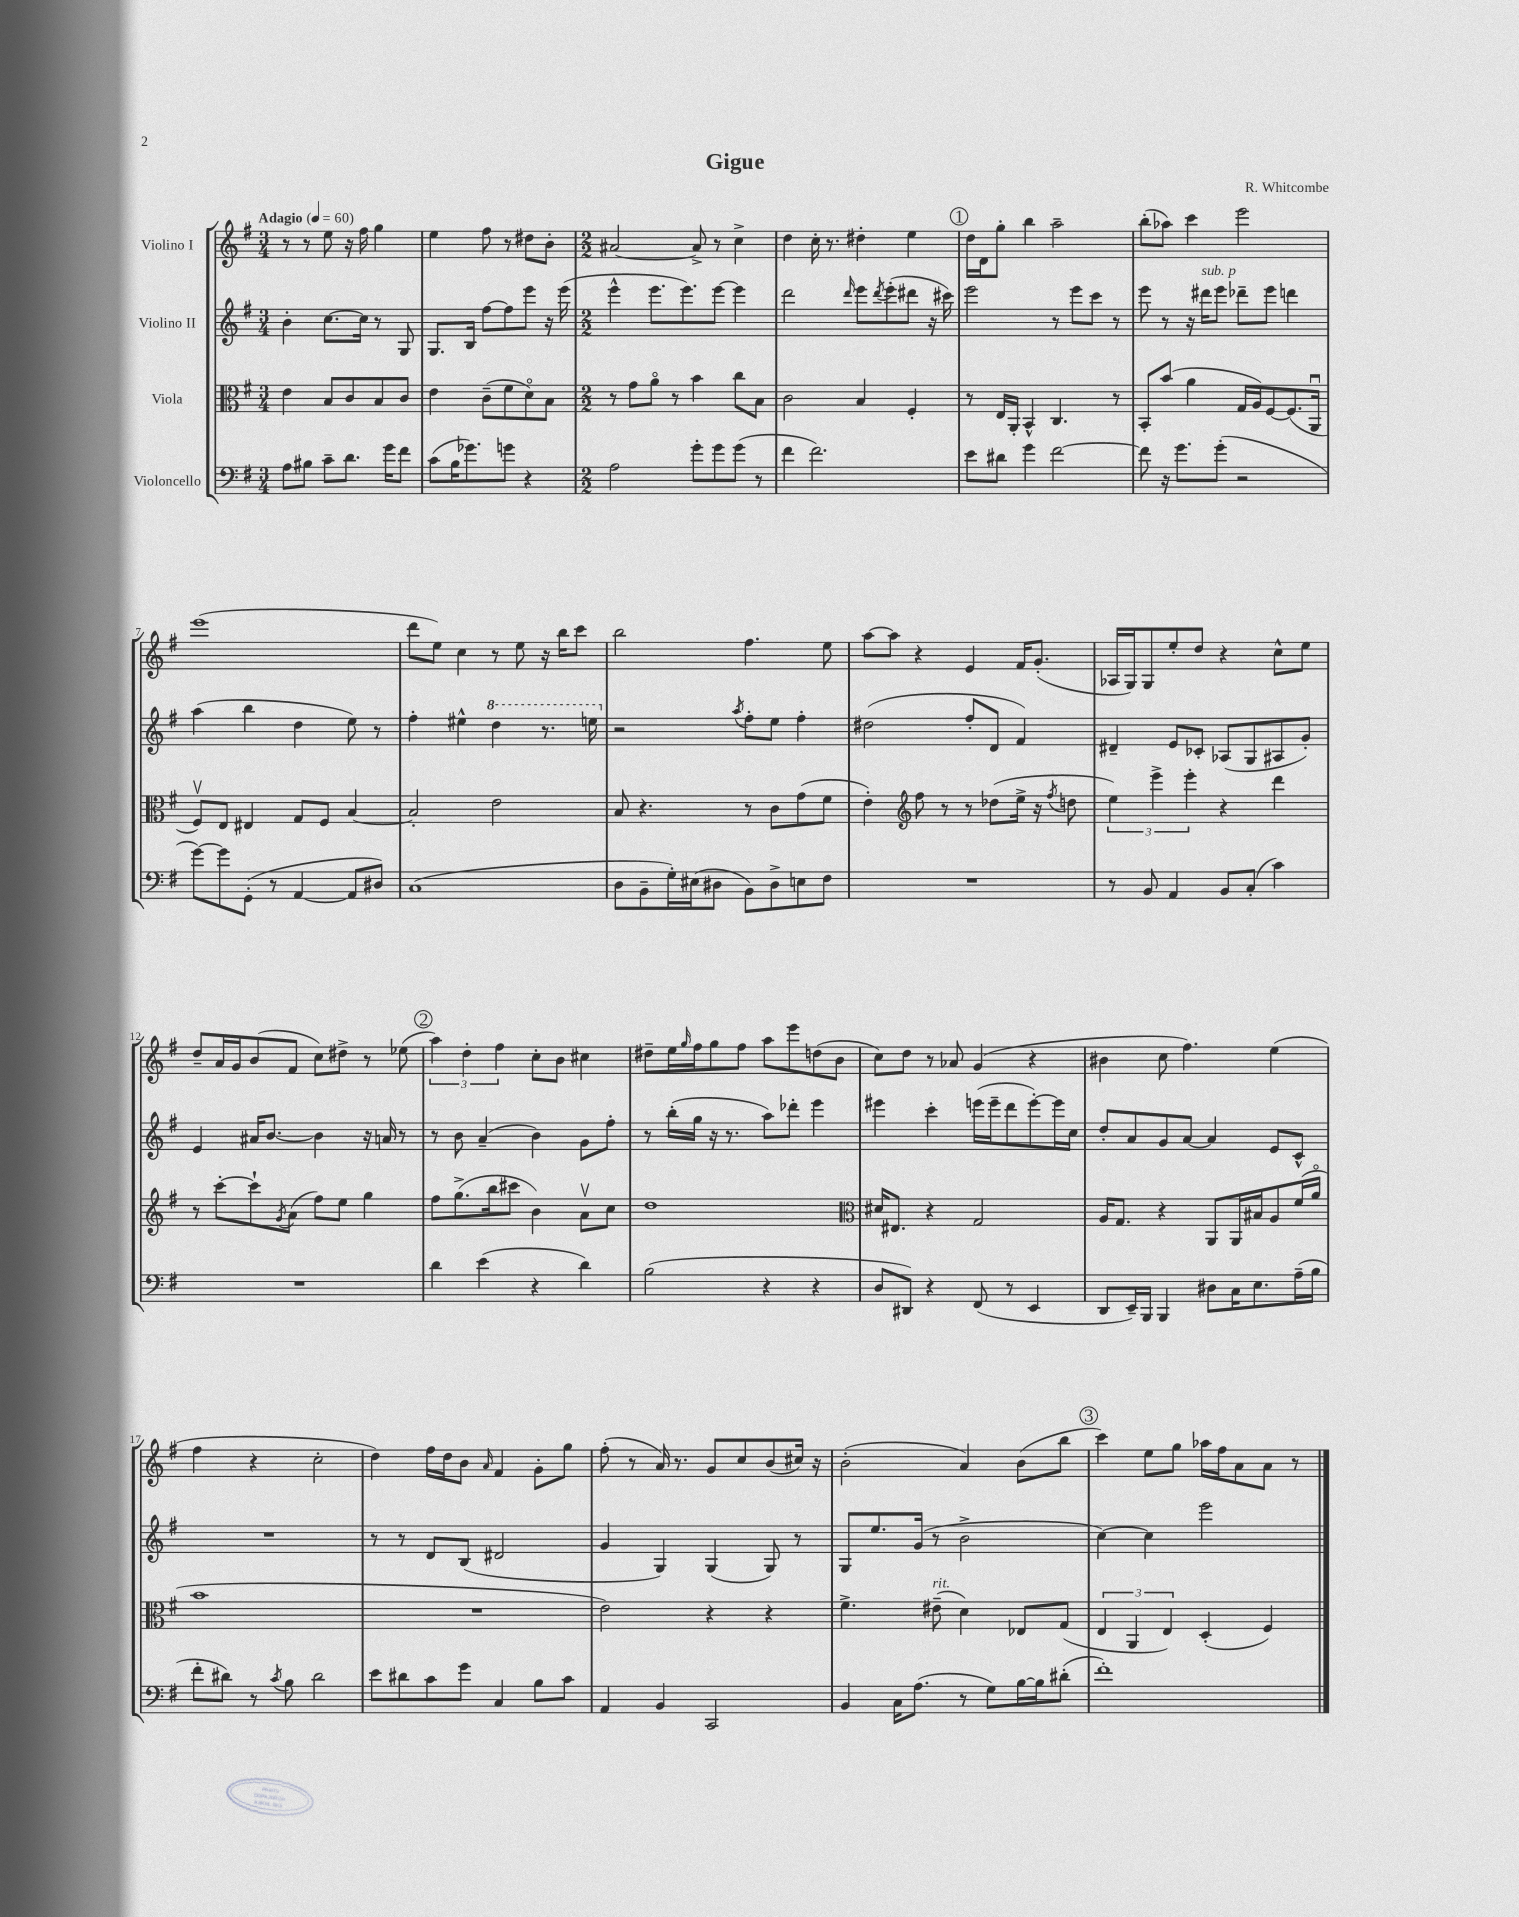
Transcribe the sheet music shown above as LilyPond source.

\header { title = "Gigue" composer = "R. Whitcombe" }
<<
\new StaffGroup <<
\new Staff = "s0" \with { instrumentName = "Violino I" } {
    \clef treble \key g \major \numericTimeSignature \time 3/4 \tempo "Adagio" 4 = 60
    r8 r8 e''8 r16 fis''16 g''4 |
    e''4 fis''8 r8 dis''8 b'8-. |
    \numericTimeSignature \time 2/2 ais'2~ ais'8-> r8 c''4-> |
    d''4 c''16-. r8. dis''4-. e''4 |
    \mark \markup { \circle "1" } d''16 d'16 g''8-. b''4 a''2-- |
    b''8-.( aes''8) c'''4 e'''2 |
    e'''1( |
    d'''8 e''8) c''4 r8 e''8 r16 b''16 c'''8 |
    b''2 fis''4. e''8 |
    a''8~ a''8 r4 e'4 fis'16 g'8.-.( |
    aes16 g16) g8 e''8-. d''8 r4 c''8-^ e''8 |
    d''8-- a'16 g'16 b'8( fis'8 c''8) dis''8-> r8 ees''8( |
    \mark \markup { \circle "2" } \tuplet 3/2 { a''4) d''4-. fis''4 } c''8-. b'8 cis''4 |
    dis''8-- e''16 \grace { g''16 } fis''16 g''8 fis''8 a''8 e'''8 d''8( b'8 |
    c''8) d''8 r8 aes'8 g'4( r4 |
    bis'4 c''8 fis''4.) e''4( |
    fis''4 r4 c''2-. |
    d''4) fis''16 d''16 b'8 \grace { a'16 } fis'4 g'8-. g''8 |
    fis''8-.( r8 a'16) r8. g'8 c''8 b'8( cis''16) r16 |
    b'2-.( a'4) b'8( b''8 |
    \mark \markup { \circle "3" } c'''4) e''8 g''8 aes''16 fis''16 a'8 a'8 r8 \bar "|." |
}
\new Staff = "s1" \with { instrumentName = "Violino II" } {
    \clef treble \key g \major \numericTimeSignature \time 3/4
    b'4-. c''8.~ c''16 r8 g8 |
    g8. b16 fis''8~ fis''8 e'''8 r16 e'''16( |
    \numericTimeSignature \time 2/2 e'''4-^ e'''8. e'''8.) e'''8~ e'''4 |
    d'''2 \grace { d'''16 } e'''8 \acciaccatura { d'''8 } e'''8-.( dis'''8 r16 cis'''16) |
    \mark \markup { \circle "1" } e'''2 r8 e'''8 c'''8 r8 |
    e'''8 r8 r16 dis'''16^\markup { \italic "sub. p" } e'''8 des'''8-- e'''8 d'''4 |
    a''4( b''4 d''4 e''8) r8 |
    fis''4-. eis''4-^ \ottava #1 d'''4 r8. e'''!16 \ottava #0 |
    r2 \acciaccatura { a''8 } fis''8-. e''8 fis''4-. |
    dis''2( fis''8-. d'8 fis'4) |
    dis'4-- e'8 ces'8-. aes8( g8 ais8 g'8-.) |
    e'4 ais'16 b'8.~ b'4 r16 a'16 r8 |
    \mark \markup { \circle "2" } r8 b'8 a'4--( b'4) g'8 fis''8-. |
    r8 b''16-.( g''16 r16 r8. a''8) des'''8-. e'''4 |
    eis'''4 c'''4-. e'''16( e'''16-- d'''8 e'''8~-.) e'''16 c''16 |
    d''8-. a'8 g'8 a'8~ a'4 e'8 c'8-^ |
    R1 |
    r8 r8 d'8 b8( dis'2 |
    g'4 g4) g4( g8) r8 |
    g8 e''8. g'16( r8 b'2-> |
    \mark \markup { \circle "3" } c''4~) c''4 e'''2 \bar "|." |
}
\new Staff = "s2" \with { instrumentName = "Viola" } {
    \clef alto \key g \major \numericTimeSignature \time 3/4
    e'4 b8 c'8 b8 c'8 |
    e'4 c'8--( fis'8 d'8\flageolet) b8 |
    \numericTimeSignature \time 2/2 r8 g'8 a'8\flageolet r8 b'4 c''8 b8 |
    c'2 b4 fis4-. |
    \mark \markup { \circle "1" } r8 e16 a,16-. b,4-^ c4. r8 |
    b,8-. b'8( a'4 g16 a16) fis8~ fis8.( a,16\downbow |
    fis8\upbow) e8 eis4 g8 fis8 b4~ |
    b2-. e'2 |
    b8 r4. r8 c'8 g'8( fis'8 |
    e'4-.) \clef treble fis''8 r8 r8 des''8( e''16-> r16 \acciaccatura { fis''8 } d''8 |
    \tuplet 3/2 { e''4) e'''4-> e'''4-. } r4 d'''4 |
    r8 c'''8~-. c'''8-! \acciaccatura { g'8 } a'8( fis''8) e''8 g''4 |
    \mark \markup { \circle "2" } fis''8 g''8.->( b''16 cis'''8 b'4) a'8\upbow c''8 |
    d''1 |
    \clef alto dis'16 eis8. r4 g2 |
    a16 g8. r4 a,8 a,16 bis16 a8 fis'16( a'16\flageolet |
    b'1 |
    R1 |
    e'2) r4 r4 |
    fis'4.-> eis'8--^\markup { \italic "rit." }( d'4) ees8 g8( |
    \mark \markup { \circle "3" } \tuplet 3/2 { e4 a,4 e4) } d4-.( fis4) \bar "|." |
}
\new Staff = "s3" \with { instrumentName = "Violoncello" } {
    \clef bass \key g \major \numericTimeSignature \time 3/4
    a8 bis8 c'8-- d'8. g'16 fis'8 |
    c'8( b16 ges'8.) g'8 r4 |
    \numericTimeSignature \time 2/2 a2 g'8-. g'8 g'8( r8 |
    fis'4 fis'2.) |
    \mark \markup { \circle "1" } e'8 dis'8 g'4 fis'2~ |
    fis'8 r16 g'8. g'8-.( r2 |
    g'8~) g'8 g,8-.( r8 a,4~ a,8 dis8) |
    c1( |
    d8 b,8-- g16-.) eis16( dis8 b,8) dis8-> e8 fis8 |
    R1 |
    r8 b,8 a,4 b,8 c8-.( c'4) |
    R1 |
    \mark \markup { \circle "2" } d'4 e'4( r4 d'4) |
    b2( r4 r4 |
    d8 dis,8) r4 fis,8( r8 e,4 |
    d,8 e,16--) b,,16 b,,4 dis8 c16 e8. a16--( b16 |
    fis'8-. dis'8) r8 \acciaccatura { c'8 } b8 dis'2 |
    e'8 dis'8 c'8 g'8 c4 b8 c'8 |
    a,4 b,4 c,2 |
    b,4 c16 a8.( r8 g8) b16~ b16 dis'8-.( |
    \mark \markup { \circle "3" } fis'1-.) \bar "|." |
}
>>
>>
